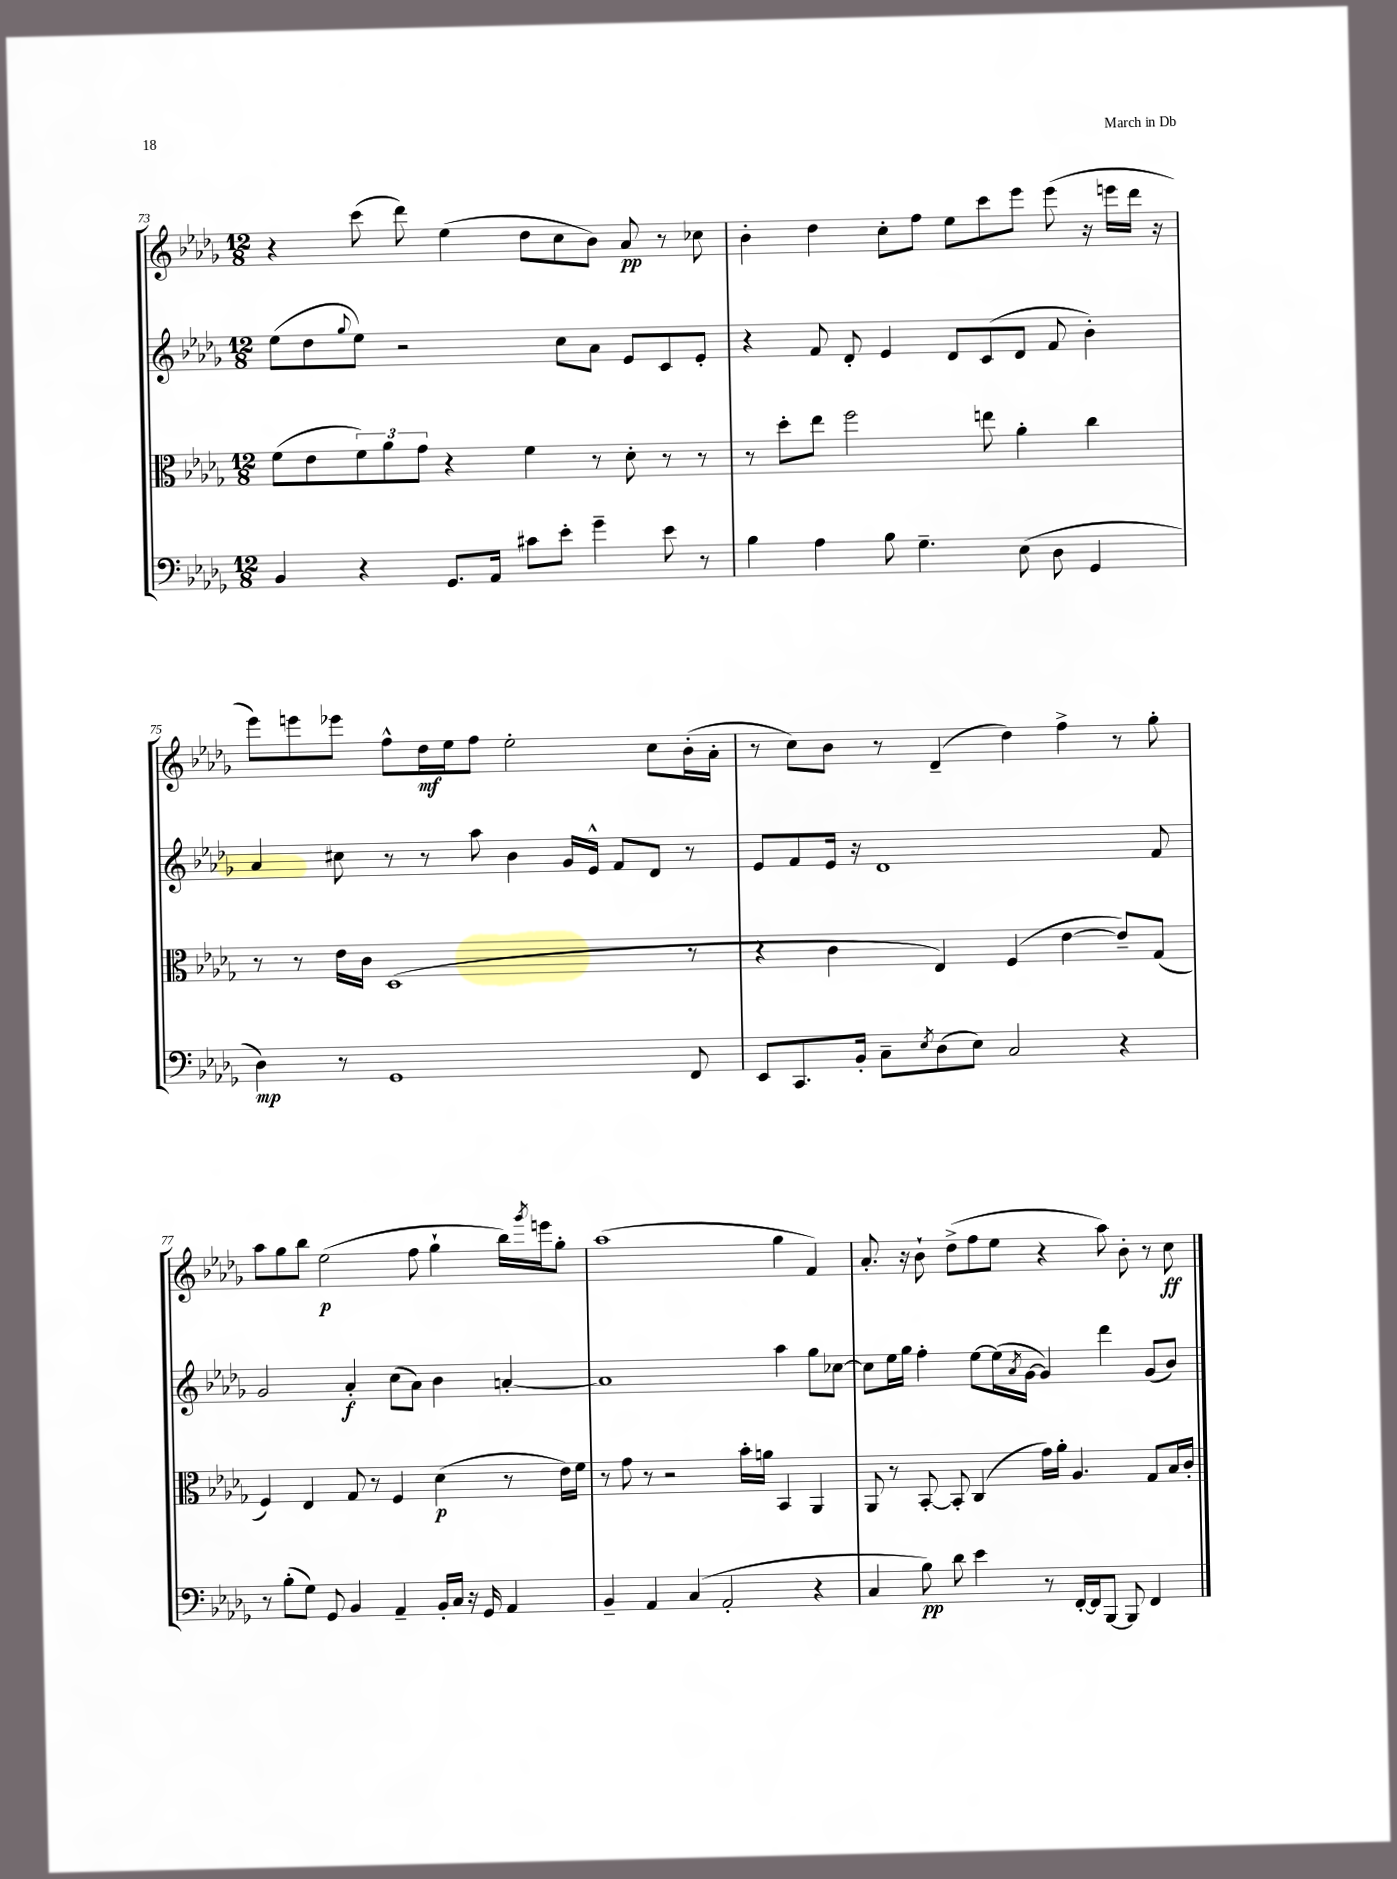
<<
\new StaffGroup <<
\new Staff = "s0" {
    \clef treble \key des \major \numericTimeSignature \time 12/8
    r4 c'''8( des'''8) ees''4( des''8 c''8 bes'8) aes'8\pp r8 ces''8 |
    bes'4-. des''4 c''8-. f''8 ees''8 c'''8 ees'''8 ees'''8( r16 e'''16 des'''16 r16 |
    ees'''8) e'''8 ees'''8 f''8-^ des''16\mf ees''16 f''8 ees''2-. c''8 bes'16-.( aes'16-. |
    r8 c''8) bes'8 r8 des'4--( des''4) f''4-> r8 ges''8-. |
    aes''8 ges''8 bes''8 ees''2\p( f''8 ges''4-! bes''16) \acciaccatura { ges'''8 } e'''16 ges''8-. |
    aes''1( ges''4 f'4) |
    aes'8.-. r16 bes'8-! des''8->( f''8 ees''8 r4 aes''8) bes'8-. r8 c''8\ff \bar "|." |
}
\new Staff = "s1" {
    \clef treble \key des \major \numericTimeSignature \time 12/8
    ees''8( des''8 \appoggiatura { ges''8 } ees''8) r2 c''8 aes'8 ees'8 c'8 ees'8-. |
    r4 f'8 des'8-. ees'4 des'8 c'8( des'8 f'8 bes'4-.) |
    aes'4 cis''8 r8 r8 aes''8 bes'4 ges'16 ees'16-^ f'8 des'8 r8 |
    ees'8 f'8 ees'16 r16 des'1 f'8 |
    ges'2 aes'4-.\f c''8( aes'8) bes'4 a'4~-. |
    a'1 aes''4 ges''8 ces''8~ |
    ces''8 ees''16 ges''16 f''4-. ees''8~ ees''16( \acciaccatura { aes'8 } ges'16~ ges'4) des'''4 ges'8( bes'8) \bar "|." |
}
\new Staff = "s2" {
    \clef alto \key des \major \numericTimeSignature \time 12/8
    f'8( ees'8 \tuplet 3/2 { f'8) aes'8 ges'8 } r4 f'4 r8 des'8-. r8 r8 |
    r8 des''8-. ees''8 f''2 e''8 aes'4-. c''4 |
    r8 r8 ees'16 c'16 des1( r8 |
    r4 c'4 ees4) f4( ees'4~ ees'8--) ges8( |
    f4) ees4 ges8 r8 f4 des'4\p( r8 ees'16) f'16 |
    r8 ges'8 r8 r2 bes'16-. a'16 bes,4 aes,4 |
    aes,8 r8 bes,8~-. bes,8-. c4( ges'16) aes'16-. aes4. ges8 bes16 c'16-. \bar "|." |
}
\new Staff = "s3" {
    \clef bass \key des \major \numericTimeSignature \time 12/8
    bes,4 r4 ges,8. aes,16 cis'8 ees'8-. ges'4-- ees'8 r8 |
    bes4 aes4 bes8 ges4.-- ees8( des8 ges,4 |
    des4\mp) r8 ges,1 f,8 |
    ees,8 c,8. bes,16-. c8-- \acciaccatura { ees8 } des8( ees8) c2 r4 |
    r8 bes8-.( ges8) ges,8 bes,4 aes,4-- bes,16-. c16 r16 ges,16 aes,4 |
    bes,4-- aes,4 c4( aes,2-. r4 |
    c4 bes8\pp) des'8 ees'4 r8 f,16~-. f,16 bes,,8~ bes,,8 f,4 \bar "|." |
}
>>
>>
\layout { \context { \Score currentBarNumber = #73 } }
